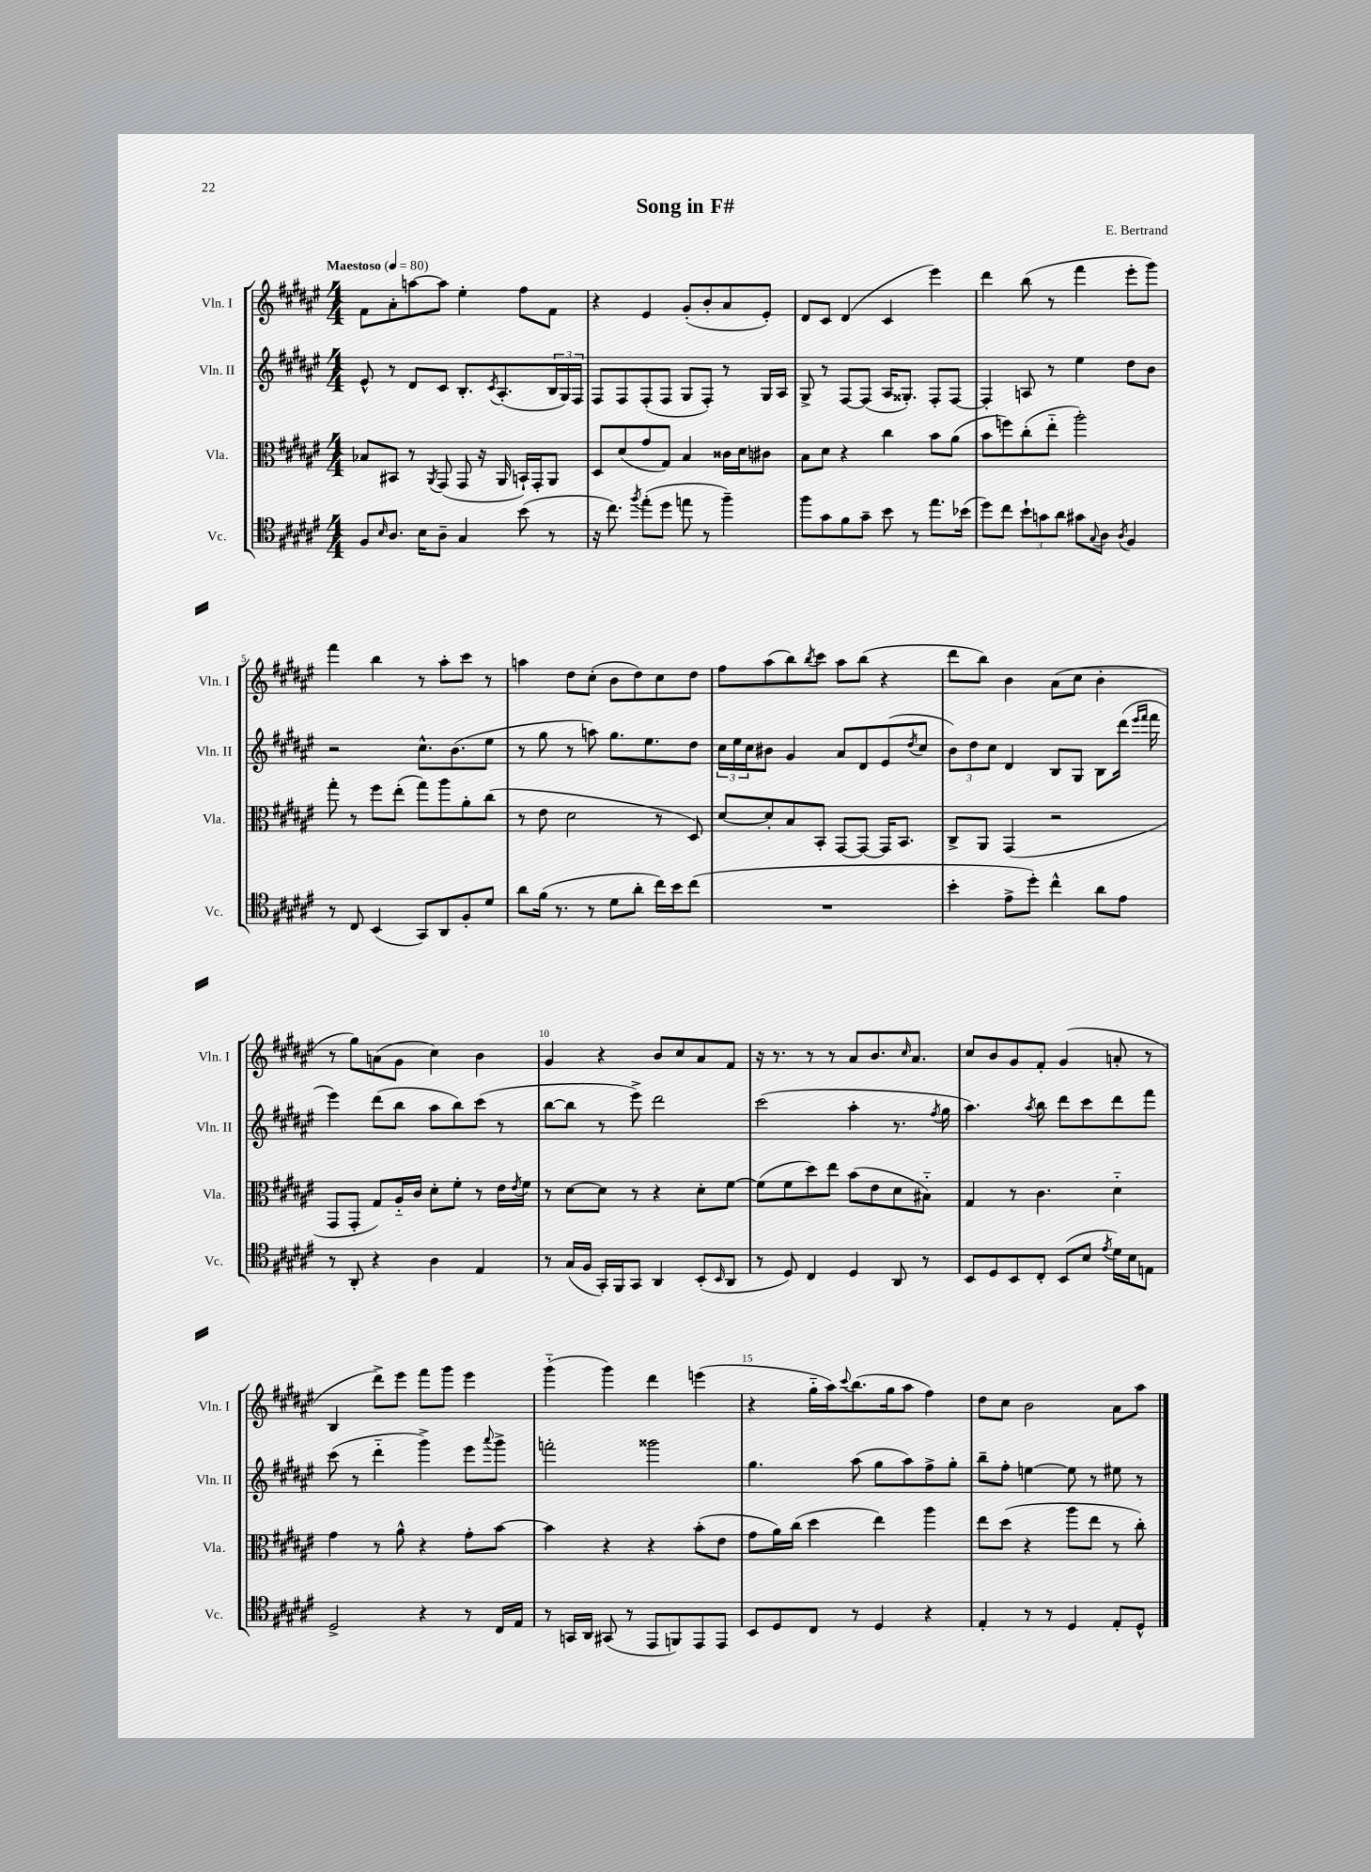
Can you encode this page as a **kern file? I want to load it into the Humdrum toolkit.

**kern	**kern	**kern	**kern
*part4	*part3	*part2	*part1
*staff4	*staff3	*staff2	*staff1
*I"Vc.	*I"Vla.	*I"Vln. II	*I"Vln. I
*I'Vc.	*I'Vla.	*I'Vln. II	*I'Vln. I
*clefC4	*clefC3	*clefG2	*clefG2
*k[f#c#g#d#a#e#]	*k[f#c#g#d#a#e#]	*k[f#c#g#d#a#e#]	*k[f#c#g#d#a#e#]
*M4/4	*M4/4	*M4/4	*M4/4
*MM80	*MM80	*MM80	*MM80
=1	=1	=1	=1
!	!	!	!LO:TX:a:B:t=Maestoso
8F#/L	8B-X/L	8e#^^/	8f#\L
16qqB/	.	.	.
8.A#/J	8BB#X/J	8r	8a#'\
.	8r	8d#/L	[8aan\
16B\KL	.	.	.
.	8qAA#/	.	.
8A#~\J	(8GG#/	8c#/J	8aa\J]
4G#/	8GG#/	8.B'/L	4ee#'\
.	16r	.	.
.	.	8qc#/	.
.	16AA#/	(8.A#'/	.
(8b\	16BBn`/LL)	.	8ff#\L
.	16GG#'/J	.	.
8r	8AA#/J	24B/L	8f#\J
.	.	24G#/)	.
.	.	24F#/JJ	.
=2	=2	=2	=2
16r	8D#/L	8F#/L	4r
8.cc#\)	.	.	.
.	(8d#/	8F#/	.
8qff#/	.	.	.
(8ee#'\L	8g#/	(8F#'/	4e#/
8dd#\J	8G#/J)	8F#/J	.
8een\	4B/	8G#/L	(8g#'/L
8r	.	8F#'/J)	8b'/
4ff#~\)	16c##X\LL	8r	8a#/
.	16d#\J	.	.
.	8c#X\J	16G#/LL	8e#'/J)
.	.	16A#/JJ	.
=3	=3	=3	=3
8ff#\L	8B\L	8G#^/	8d#/L
8g#\	8d#\J	8r	8c#/J
8f#\	4r	[8F#/L	(4d#/
8g#~\J	.	(8F#/J]	.
8b\	4cc#\	16A#/KL	4c#/
.	.	8.G##X'/J)	.
8r	.	.	.
8.ee#\L	8b\L	8F#'/L	4eee#\)
.	(8a#\J	[8F#/J	.
(16b-X\Jk	.	.	.
=4	=4	=4	=4
8dd#\L)	8b\L	4F#'/]	4ddd#\
8cc#\J	8ffn\)	.	.
12b`\L	(8cc#'\	8An/	(8bb\
12gn\	.	.	.
.	8ee#\J	8r	8r
12a#\J	.	.	.
8g#X\L	2aa#'\)	4ee#\	4fff#\
8qqG#/	.	.	.
8A#\J	.	.	.
8qA#/	.	.	.
4F#/	.	8dd#\L	8eee#'\L
.	.	8b\J	8ggg#\J)
!!LO:LB:g=z
=5	=5	=5	=5
8r	8gg#'\	2r	4fff#\
8C#/	8r	.	.
(4BB/	8ff#\L	.	4bb\
.	(8ee#'\J	.	.
8GG#/L)	8gg#\L)	8.cc#^^\L	8r
8AA#/	8aa#\	.	8aa#'\L
.	.	(8.b\	.
8F#'/	8a#'\	.	8ccc#\J
8d#/J	(8cc#\J	8ee#\J	8r
=6	=6	=6	=6
8a#\L	8r	8r	4aan\
(16f#\Jk	8e#\	8gg#\	.
8.r	.	.	.
.	2d#\	8r	8dd#\L
8r	.	8aan\)	(8cc#'\J
8d#\L	.	8.gg#\L	8b\L
8a#'\J	.	.	8dd#\)
.	.	8.ee#\	.
16cc#\LL)	8r	.	8cc#\
16b\J	.	.	.
(8cc#\J	8D#/)	8dd#\J	8dd#\J
=7	=7	=7	=7
1r	[8d#/L	24cc#\LL	8ff#\L
.	.	24ee#\	.
.	.	24cc#\J	.
.	8d#'/]	8b#X\J	(8aa#\
.	8B/	4g#/	8bb\)
.	.	.	8qbb/
.	8BB'/J	.	8ccc#\J
.	[8GG#/L	8a#/L	8aa#\L
.	8GG#/J_	8d#/	(8bb\J
.	16GG#/KL]	(8e#/	4r
.	8.BB/J	.	.
.	.	8qdd#/	.
.	.	8cc#/J	.
=8	=8	=8	=8
4b'\	8C#^/L	12b\L)	8ddd#\L
.	.	12dd#\	.
.	8AA#/J	.	8bb\J)
.	.	12cc#\J	.
8e#^\L	(4GG#/	4d#/	4b\
8dd#'\J)	.	.	.
4cc#^^\	2r	8B/L	(8a#\L
.	.	8G#/J	8cc#\J
8a#\L	.	8B\L	4b'\
8e#\J	.	(16ddd#\Jk	.
.	.	16qqeee#/LL	.
.	.	16qqfff#/JJ	.
.	.	16fff#\	.
!!LO:LB:g=z
=9	=9	=9	=9
8r	8GG#/L	4eee#\)	8r
8AA#'/	8GG#'/J	.	8gg#\L)
4r	8G#/L)	(8ddd#\L	(8an\
.	16A#/L	8bb\J	8g#\J
.	16c#/JJ	.	.
4A#\	8d#'\L	8aa#\L	4cc#\)
.	8f#'\J	8bb\)	.
4E#/	8r	(8ccc#\J	4b\
.	16e#\LL	8r	.
.	8qe#/	.	.
.	16f#\JJ	.	.
=10	=10	=10	=10
8r	8r	[8bb\L	4g#/
(16G#/LL	[8d#\L	8bb\J]	.
16F#/JJ	.	.	.
16GG#'/LL)	8d#\J]	8r	4r
16FF#/J	.	.	.
8GG#/J	8r	8eee#^\)	.
4AA#/	4r	2ddd#\	8b/L
.	.	.	8cc#/
(8BB'/L	8d#'\L	.	8a#/
16qqBB/	.	.	.
8AA#/J	[8f#\J	.	8f#/J
=11	=11	=11	=11
8r	(8f#\L]	(2ccc#\	16r
.	.	.	8.r
8D#/)	8f#\	.	.
4C#/	8dd#\)	.	8r
.	8ee#\J	.	8r
4D#/	(8b\L	4aa#'\	8a#/L
.	8e#\	.	8.b/
8AA#/	8d#\	8.r	.
.	.	.	16qqcc#/
.	.	.	8.a#/J
8r	8B#X\J)	.	.
.	.	8qff#/	.
.	.	16gg#\	.
=12	=12	=12	=12
8BB/L	4G#/	4.aa#\)	8cc#/L
8D#/	.	.	8b/
8BB/	8r	.	8g#/
.	.	8qaa#/	.
8C#'/J	4.c#\	8bb\	8f#'/J
(8BB/L	.	8ddd#\L	(4g#/
8B/J	.	8ccc#\	.
8qe#/	.	.	.
16d#\LL)	4d#\	8ddd#\	8an'/
16B\J	.	.	.
8En\J	.	8fff#\J	8r
!!LO:LB:g=z
=13	=13	=13	=13
2D#^/	4g#\	(8ccc#\	4B/
.	.	8r	.
.	8r	4ddd#\	8ddd#^\L)
.	8a#^^\	.	8eee#\J
4r	4r	4ggg#^\)	8fff#\L
.	.	.	8ggg#\J
8r	8g#'\L	8eee#\L	4eee#\
.	.	8qqaaa#/	.
16C#/LL	[8b\J	8ggg#^\J	.
16E#/JJ	.	.	.
=14	=14	=14	=14
8r	4b\]	2fffn'\	(4ggg#\
16GGn/LL	.	.	.
16AA#/JJ	.	.	.
(8GG#X/	4r	.	4ggg#\)
8r	.	.	.
8EE#/L	4r	2ggg##X\	4ddd#\
8FFn/)	.	.	.
8EE#/	(8b'\L	.	(4eeen\
8EE#/J	8e#\J	.	.
=15	=15	=15	=15
8BB/L	8g#\L	4.gg#\	4r
8D#/	16a#\L)	.	.
.	(16cc#\JJ	.	.
8C#/J	4dd#\	.	16gg#\LL
.	.	.	16aa#\J)
.	.	.	8qqccc#/
8r	.	(8aa#\	(8.bb\
4D#/	4ee#\)	8gg#\L	.
.	.	.	16gg#\k
.	.	8aa#\)	8aa#\J
4r	4aa#\	8ff#^\	4ff#\)
.	.	8gg#'\J	.
=16	=16	=16	=16
4E#'/	8ee#\L	8bb~\L	8dd#\L
.	(8dd#\J	8ff#'\J	8cc#\J
8r	4r	[4een\	2b\
8r	.	.	.
4D#/	8aa#\L	8ee\]	.
.	8ee#\J	8r	.
8E#'/L	8r	8ee#X\	8a#\L
8D#^^/J	8cc#'\)	8r	8aa#\J
==	==	==	==
*-	*-	*-	*-
